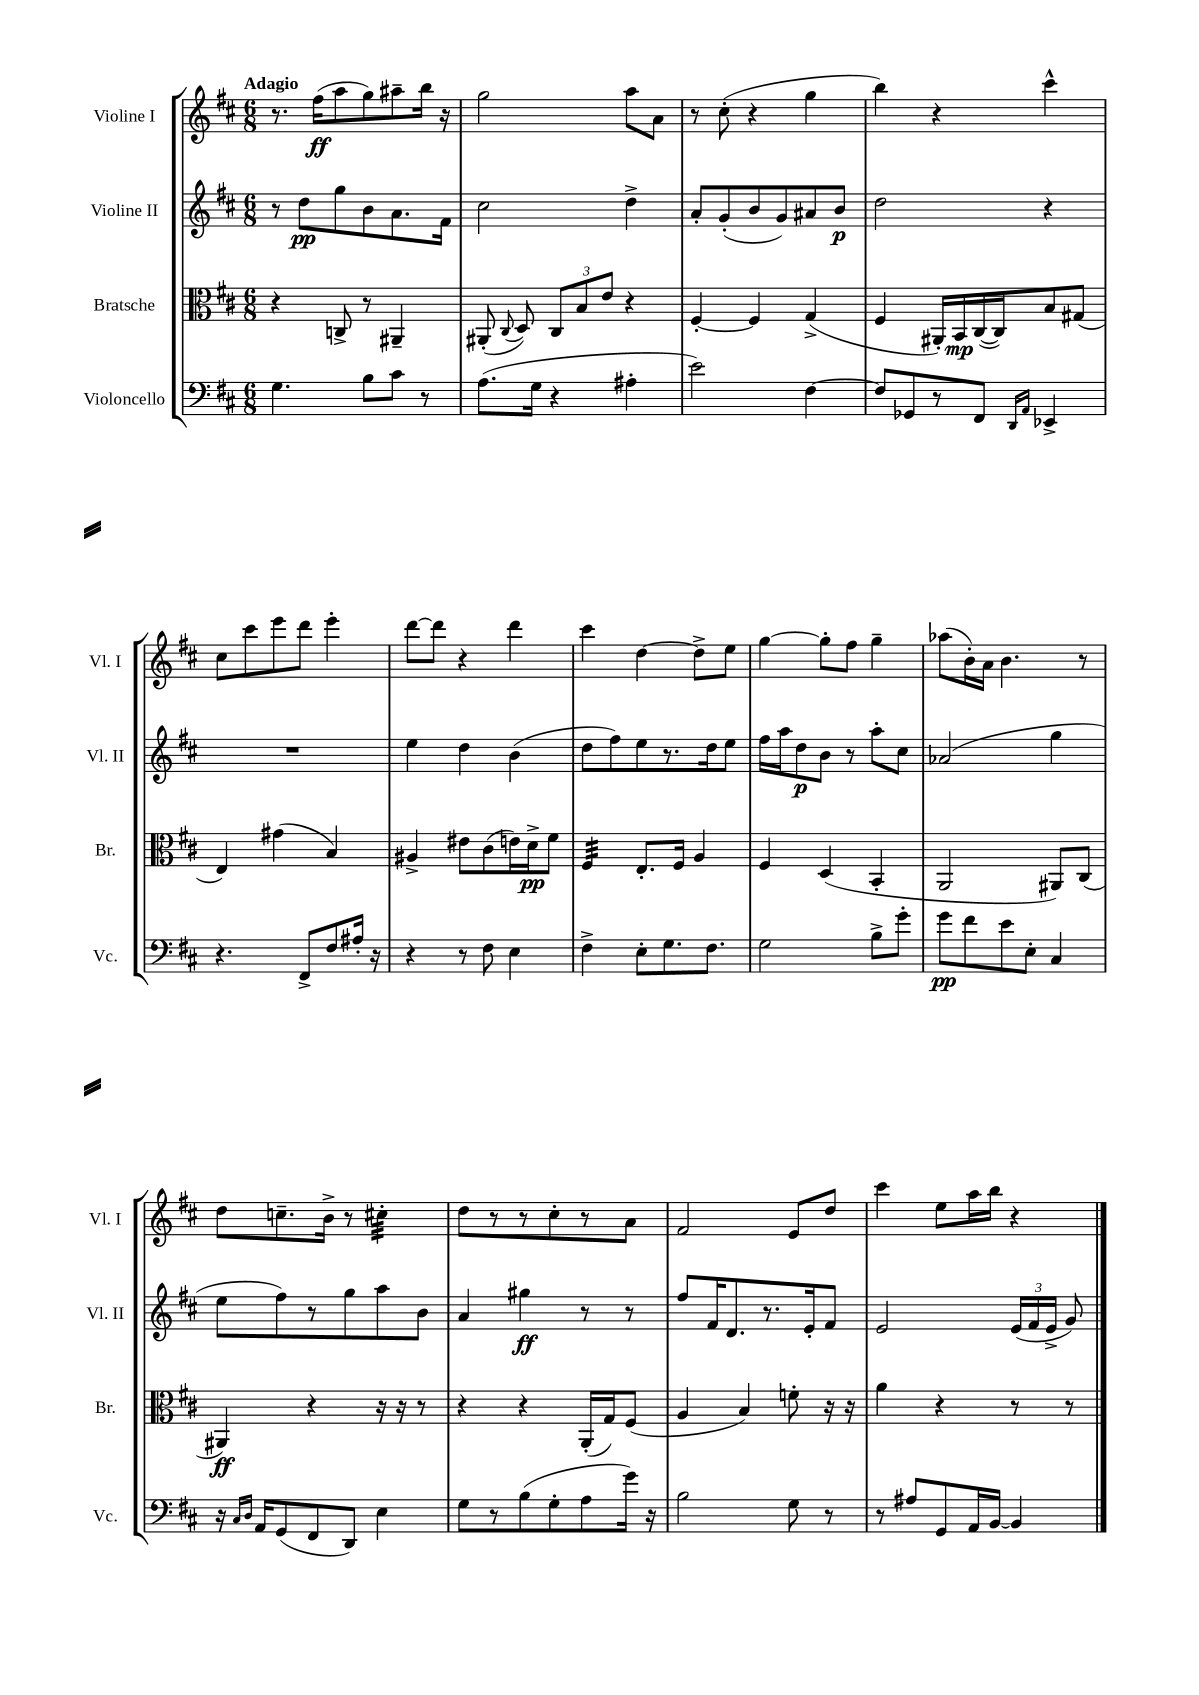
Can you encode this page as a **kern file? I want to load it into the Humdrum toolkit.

**kern	**kern	**kern	**kern
*staff4	*staff3	*staff2	*staff1
*clefF4	*clefC3	*clefG2	*clefG2
*k[f#c#]	*k[f#c#]	*k[f#c#]	*k[f#c#]
*M6/8	*M6/8	*M6/8	*M6/8
4.G	4r	8r	8.r
.	.	8dd	.
.	.	.	(16ff#
.	8C^	8gg	8aa
8B	8r	8b	8gg)
8c#	4AA#~	8.a	8aa#~
8r	.	.	16bb
.	.	16f#	16r
=	=	=	=
(8.A	(8AA#'	2cc#	2gg
.	8qqC#	.	.
.	8D)	.	.
16G	.	.	.
4r	12C#	.	.
.	12B	.	.
.	12e	.	.
4A#'	4r	4dd^	8aa
.	.	.	8a
=	=	=	=
2e)	[4F#'	8a'	8r
.	.	(8g'	(8cc#'
.	4F#]	8b	4r
.	.	8g)	.
[4F#	(4G^	8a#	4gg
.	.	8b	.
=	=	=	=
8F#]	4F#	2dd	4bb)
8GG-	.	.	.
8r	16AA#')	.	4r
.	16BB	.	.
8FF#	([16C#	.	.
.	16C#])	.	.
16qqDD	.	.	.
16qqAA	.	.	.
4EE-^	8B	4r	4ccc#^^
.	(8G#	.	.
=	=	=	=
4.r	4E)	2.r	8cc#
.	.	.	8ccc#
.	(4g#	.	8eee
8FF#^	.	.	8ddd
8F#	4B)	.	4eee'
16A#'	.	.	.
16r	.	.	.
=	=	=	=
4r	4A#^	4ee	[8ddd
.	.	.	8ddd]
8r	8e#	4dd	4r
8F#	(8c#	.	.
4E	16e)	(4b	4ddd
.	16d^	.	.
.	8f#	.	.
=	=	=	=
4F#^	4F#	8dd	4ccc#
.	.	8ff#)	.
8E'	8.E'	8ee	[4dd
8.G	.	8.r	.
.	16F#	.	.
.	4A	.	8dd^]
8.F#	.	16dd	.
.	.	8ee	8ee
=	=	=	=
2G	4F#	16ff#	[4gg
.	.	16aa	.
.	.	8dd	.
.	(4D	8b	8gg']
.	.	8r	8ff#
8B^	4BB'	8aa'	4gg~
8g'	.	8cc#	.
=	=	=	=
8g	2AA	(2a-	(8aa-
8f#	.	.	16b')
.	.	.	16a
8e	.	.	4.b
8E'	.	.	.
4C#	8AA#)	4gg	.
.	(8C#	.	8r
=	=	=	=
16r	4AA#)	8ee	8dd
16qqC#	.	.	.
16qqD	.	.	.
16AA	.	.	.
(8GG	.	8ff#)	8.cc~
8FF#	4r	8r	.
.	.	.	16b^
8DD)	.	8gg	8r
4E	16r	8aa	4cc#'
.	16r	.	.
.	8r	8b	.
=	=	=	=
8G	4r	4a	8dd
8r	.	.	8r
(8B	4r	4gg#	8r
8G'	.	.	8cc#'
8A	(16AA'	8r	8r
.	16G)	.	.
16g)	(8F#	8r	8a
16r	.	.	.
=	=	=	=
2B	4A	8ff#	2f#
.	.	16f#	.
.	.	8.d	.
.	4B)	.	.
.	.	8.r	.
8G	8f'	.	8e
.	.	16e'	.
8r	16r	8f#	8dd
.	16r	.	.
=	=	=	=
8r	4a	2e	4ccc#
8A#	.	.	.
8GG	4r	.	8ee
16AA	.	.	16aa
[16BB	.	.	16bb
4BB]	8r	(24e	4r
.	.	24f#	.
.	.	24e^	.
.	8r	8g)	.
==	==	==	==
*-	*-	*-	*-
